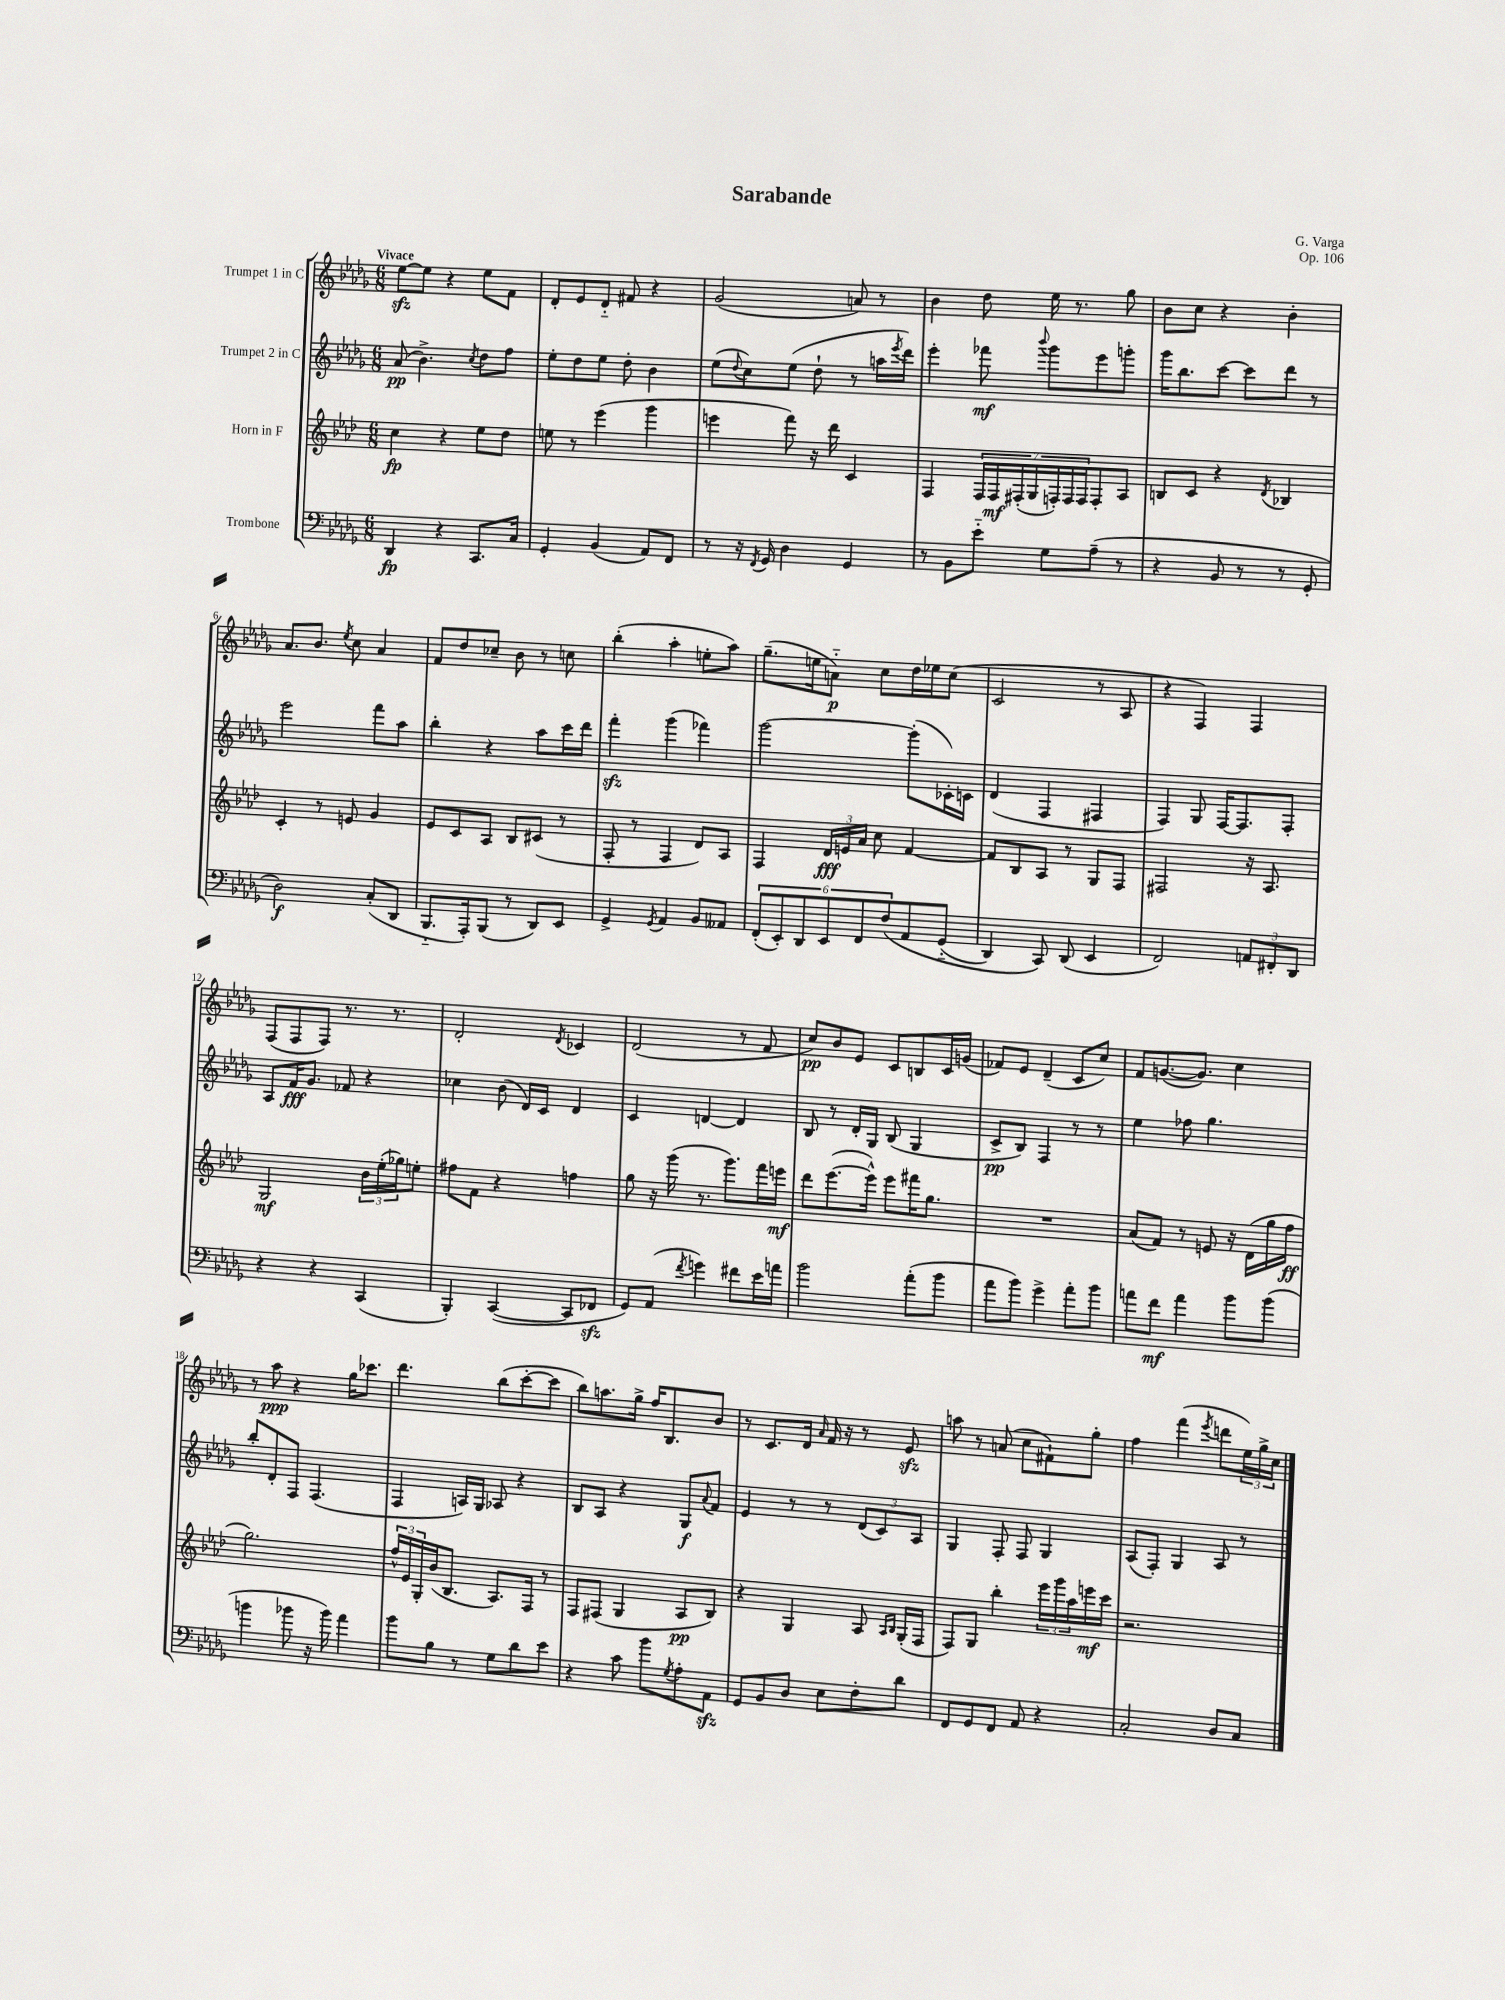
\header { title = "Sarabande" composer = "G. Varga" opus = "Op. 106" }
<<
\new StaffGroup <<
\new Staff = "s0" \with { instrumentName = "Trumpet 1 in C" } {
    \clef treble \key des \major \numericTimeSignature \time 6/8 \tempo "Vivace"
    ees''8~\sfz ees''8 r4 ees''8 f'8 |
    des'8-. ees'8 des'8-_ fis'8 r4 |
    ges'2( a'8) r8 |
    bes'4 des''8 ees''16 r8. ges''8 |
    bes'8 c''8 r4 bes'4-. |
    aes'8. bes'8. \acciaccatura { ees''8 } c''8 aes'4 |
    f'8 des''8 ces''8-- bes'8 r8 c''8 |
    bes''4-.( aes''4-. e''8-. aes''8) |
    ges''8.--( e''16 a'8-_\p) c''8 des''16 ees''16 c''8( |
    c'2 r8 aes8 |
    r4 f4) f4 |
    f8( f8 f8) r8. r8. |
    des'2-. \acciaccatura { des'8 } ces'4 |
    des'2( r8 f'8 |
    c''8\pp) bes'8 ees'8 c'8 b8 c'16 g'16( |
    fes'8) ees'8 des'4--( c'8 c''8) |
    f'8 g'8.~( g'8.) c''4 |
    r8 aes''8\ppp r4 ges''16 ces'''8. |
    des'''4. bes''8( c'''8~-. c'''8 |
    bes''8) a''8. ges''16-> f''16 bes8. bes'8 |
    r8 c'8. des'16 \grace { aes'16 } f'16 r16 r8 ees'8\sfz |
    a''8 r8 a'8( c''8 fis'8-!) ges''8-. |
    f''4 f'''4( \acciaccatura { ees'''8 } d'''8 \tuplet 3/2 { ees''16) ges''16-> c''16 } \bar "|." |
}
\new Staff = "s1" \with { instrumentName = "Trumpet 2 in C" } {
    \clef treble \key des \major \numericTimeSignature \time 6/8
    aes'8\pp( bes'4.->) \acciaccatura { c''8 } des''8 f''8 |
    ees''8-. des''8 ees''8 des''8-. bes'4 |
    ees''8( \appoggiatura { des''8 } c''8) ees''8( des''8-! r8 a''16 \acciaccatura { ees'''8 } des'''16) |
    ees'''4-. fes'''8\mf \appoggiatura { bes'''8 } ges'''8 ees'''8 g'''8-. |
    ges'''16 bes''8. c'''8~ c'''8 des'''8 r8 |
    ees'''2 f'''8 aes''8 |
    bes''4-. r4 aes''8 c'''16 des'''16 |
    f'''4-.\sfz ges'''4( fes'''4) |
    ges'''2~ ges'''8-.( ces'16-.) c'16 |
    des'4( f4 fis4 |
    f4) ges8 f16~ f8. f8-. |
    aes8 f'16\fff ges'8. fes'8 r4 |
    ces''4 bes'8( des'16) c'16 des'4 |
    c'4 d'4~ d'4 |
    bes8 r8 des'16-. ges16 bes8( ges4 |
    c'8->\pp bes8) f4 r8 r8 |
    ees''4 fes''8 ges''4. |
    bes''8-. des'8-. f8 f4.( |
    f4 a16) ges16 aes8 r4 |
    bes8 aes8 r4 ges8\f \appoggiatura { aes'8 } f'8 |
    ees'4 r8 r8 \tuplet 3/2 { des'8( c'8) aes8 } |
    ges4 f8-. f8 ges4 |
    aes8( f8-.) ges4 aes8 r8 \bar "|." |
}
\new Staff = "s2" \with { instrumentName = "Horn in F" } {
    \clef treble \key aes \major \numericTimeSignature \time 6/8
    c''4\fp r4 ees''8 des''8 |
    e''8 r8 ees'''4( g'''4 |
    e'''4 f'''8) r16 des'''16 c'4 |
    f4 \tuplet 7/4 { f16 f16\mf fis16-.( g16 f16-.) f16 f16 } f8-. aes8 |
    b8 c'8 r4 \acciaccatura { des'8 } bes4 |
    c'4-. r8 e'8 g'4 |
    ees'8 c'8 aes8 bes8 cis'8( r8 |
    f8-. r8 f4 des'8) aes8 |
    f4 \tuplet 3/2 { des'16\fff e'16 aes'16 } c''8 f'4~ |
    f'8 bes8 aes8 r8 g8 f8 |
    fis2 r16 aes8. |
    g2\mf \tuplet 3/2 { bes'16 ees''16-.( ges''16) } e''8-. |
    fis''8 f'8 r4 f''4 |
    g''8 r16 g'''16( r8. g'''8.) f'''16 e'''16\mf |
    des'''8 ees'''8.~( ees'''16-^) ees'''8 fis'''16 g''8. |
    R2. |
    aes'8( f'8) r8 e'8 r16 des'16( g''16 f''16\ff |
    g''2.) |
    \tuplet 3/2 { f''16-^ ees'16 g16-. } bes'16( bes8. aes8.) f16 r8 |
    f8 fis8( g4 aes8\pp bes8) |
    r4 g4 aes8 \grace { aes16 bes16 } g16-.( f16 |
    f8) g8 bes''4-. \tuplet 3/2 { ees'''16 g'''16 aes''16 } e'''16\mf c'''16 |
    r2. \bar "|." |
}
\new Staff = "s3" \with { instrumentName = "Trombone" } {
    \clef bass \key des \major \numericTimeSignature \time 6/8
    des,4\fp r4 c,8. c16 |
    ges,4-. bes,4( aes,8) f,8 |
    r8 r16 \acciaccatura { f,8 } ges,16 des4 ges,4 |
    r8 bes,8 ees'8-_ ges8 aes8--( r8 |
    r4 bes,8 r8 r8 ges,8-. |
    des2\f) c8-.( des,8 |
    bes,,8.-_ aes,,16-.) bes,,8( r8 des,8) ees,8 |
    ges,4-> \acciaccatura { ges,8 } aes,4 bes,8 aeses,8 |
    \tuplet 6/4 { f,8-.( ees,8-.) des,8 ees,8 f,8 f8\( } aes,8 ges,8-_( |
    des,4) c,8\) des,8( ees,4 |
    f,2) \tuplet 3/2 { a,8 fis,8-. des,8 } |
    r4 r4 c,4( |
    bes,,4-.) c,4~( c,8 fes,8\sfz |
    ges,8) aes,8( \acciaccatura { f'8 } g'4) fis'8 ees'16 a'16 |
    bes'2 aes'8-.( bes'8 |
    aes'8 bes'8) ges'4-> aes'8-. bes'8 |
    a'8 f'8\mf a'4 bes'8 bes'8( |
    b'4 bes'8 r16 bes'16) aes'4 |
    bes'8 bes8 r8 ges8 des'8 ees'8 |
    r4 c'8 bes'8 \acciaccatura { ges8 } aes8-. aes,8\sfz |
    ges,8 bes,8 des8 ees8 f8-. des'8 |
    f,8 ges,8 f,8 aes,8 r4 |
    c2-. des8 c8 \bar "|." |
}
>>
>>
